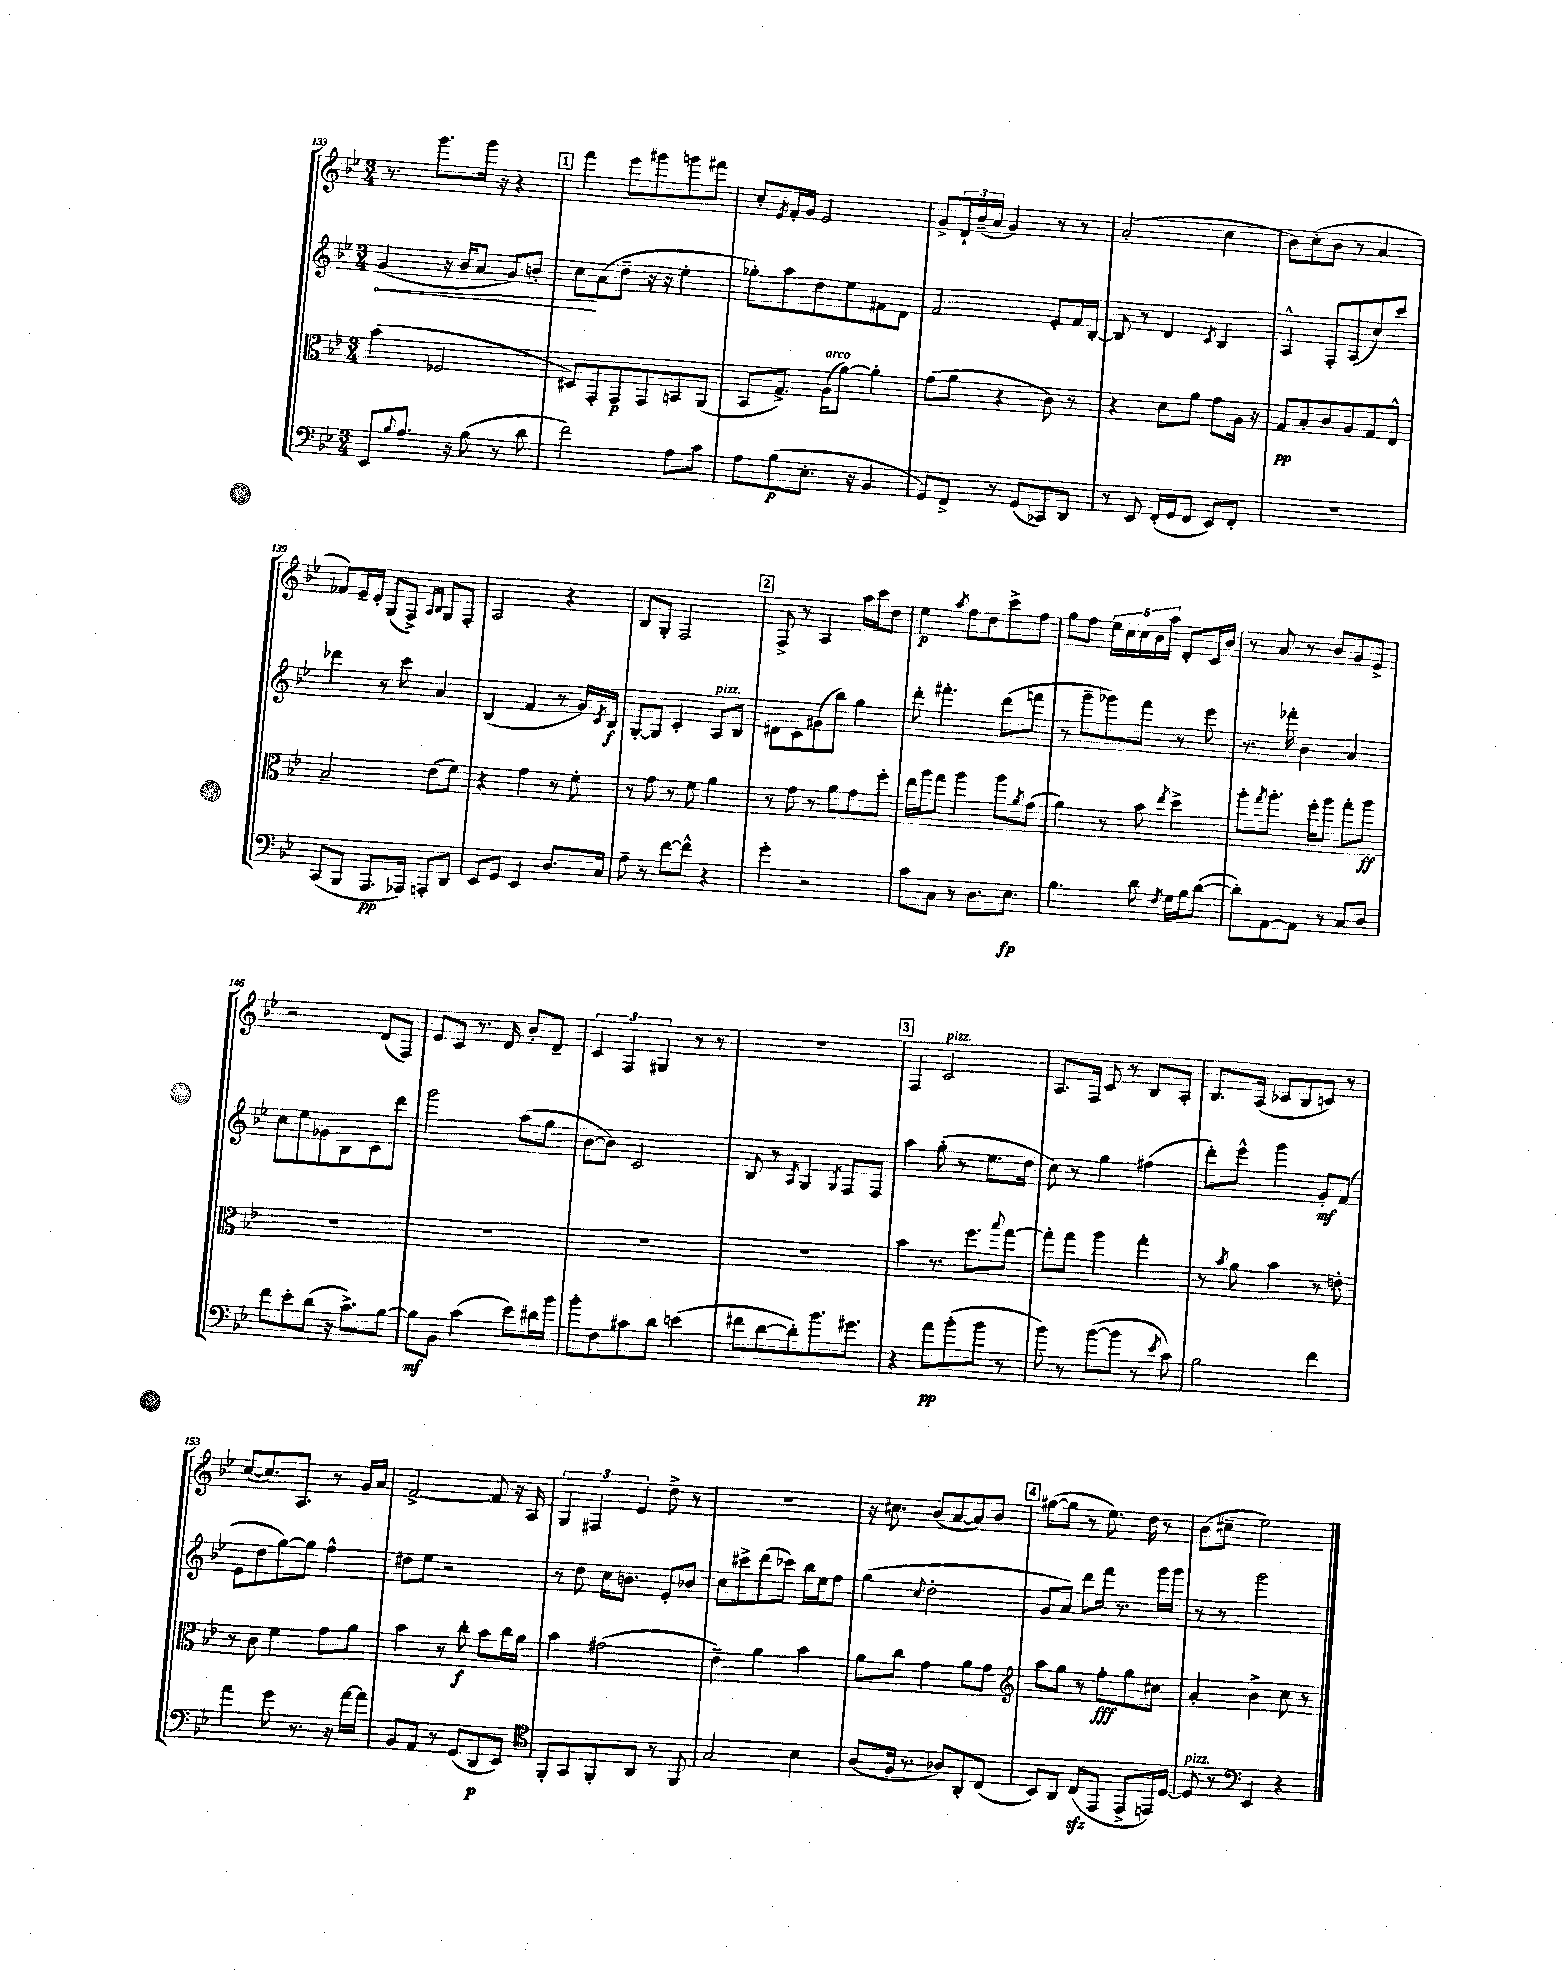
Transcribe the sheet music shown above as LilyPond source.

<<
\new StaffGroup <<
\new Staff = "s0" {
    \clef treble \key bes \major \numericTimeSignature \time 3/4
    r8. g'''8. g'''16 r16 r4 |
    \mark \markup { \box "1" } f'''4 ees'''8 gis'''8 g'''8 fis'''8 |
    c''8-. \acciaccatura { ees'8 } f'16-. g'16 ees'2 |
    g'8-> \tuplet 3/2 { d'16-! bes'16--( a'16 } g'4) r8 r8 |
    a'2-.( c''4 |
    bes'8) c''8-.( bes'8 r8 a'4 |
    fes'8) ees'16-- d'16-. g8( f8->) \grace { a16 bes16 } g8 f8-. |
    a2 r4 |
    bes8 g8-. f2 |
    \mark \markup { \box "2" } f8-> r8 a4 a''16 c'''16 d''8 |
    ees''4\p \acciaccatura { a''8 } f''8 d''8 c'''8-> f''8 |
    g''8 f''8 \tuplet 5/4 { ees''16 c''16 c''16 bes'16 a''16 } d'8-. c'16 bes'16 |
    r8 a'8 r8 bes'8 g'8 ees'8-> |
    r2 d'8( f8) |
    ees'8 c'8 r8. d'16 bes'8-. d'8-- |
    \tuplet 3/2 { c'4 f4 gis4 } r8 r8 |
    R2. |
    \mark \markup { \box "3" } f4 c'2^\markup { \italic "pizz." } |
    a8. f16 c'8 r8 bes8 a8-. |
    bes8. a16( ces'8 bes8 c'8) r8 |
    c''8~( c''8.) a8. r8 g'16 a'16 |
    f'2~-> f'8 r16 a16 |
    \tuplet 3/2 { g4 fis4 ees'4 } d''8-> r8 |
    R2. |
    r16 cis''8. bes'8( a'8~ a'8) bes'8 |
    \mark \markup { \box "4" } gis''8~( gis''8 r8 ees''8.) d''16 r8 |
    bes'8( cis''8-- ees''2) \bar "|." |
}
\new Staff = "s1" {
    \clef treble \key bes \major \numericTimeSignature \time 3/4
    \once \override Hairpin.circled-tip = ##t g'4\<( r16 bes'16 a'8 g'8) b'8-. |
    \mark \markup { \box "1" } c''8\! a'8( d''8-- r16 r16 ees''4-. |
    ges''8-.) a''8 d''8 ees''8 fis'8 d'8 |
    f'2 ees'8-. f'16 bes16~-. |
    bes8 r8 d'4 \acciaccatura { c'8 } bes4 |
    a4-^ f8-. a8( c''8) c'''8 |
    des'''4 r8 c'''8 a'4 |
    bes4( f'4 r8 g'16) \acciaccatura { c'8 } bes16\f |
    g8~-. g8 c'4-. a8^\markup { \italic "pizz." } bes8 |
    \mark \markup { \box "2" } dis'8 c'8 gis'8( bes''8) g''4 |
    d'''8-. fis'''4.-. d'''8( f'''8 |
    r8 g'''8-- ges'''8) f'''8 r8 ees'''8 |
    r8. fes'''16-. bes'4 a'4 |
    c''8 ees''8 ges'8 bes8 c'8 d'''8 |
    g'''2 a''8( g''8 |
    bes'8~ bes'8) c'2 |
    bes8 r8 \acciaccatura { a8 } g4 \acciaccatura { g8 } f8 f8 |
    \mark \markup { \box "3" } a''4 g''8-.( r8 ees''8. d''16 |
    c''8) r8 g''4 fis''4( |
    d'''8-.) ees'''8-^ g'''4 g'8-.\mf f'8( |
    ees'8 d''8 g''8~) g''8 f''4-^ |
    dis''8 ees''8 r2 |
    r8 d''8 c''16 b'8. ees'8-. bes'8 |
    c''8 cis'''8-> d'''8( ces'''8) bes''16 ees''16 f''8 |
    g''4( \appoggiatura { c''8 } d''2-. |
    \mark \markup { \box "4" } g'8 a'8) d'''8 f'''16 r8. g'''16 g'''16 |
    r8 r8 g'''2 \bar "|." |
}
\new Staff = "s2" {
    \clef alto \key bes \major \numericTimeSignature \time 3/4
    bes'4( fes2 |
    \mark \markup { \box "1" } dis8) g,8-. g,8\p g,8 b,8 a,8( |
    bes,8 g8.->) a16^\markup { \italic "arco" }( a'8~) a'4-. |
    g'8( a'8 r4 c'8) r8 |
    r4 d'8 a'8 g'8 a16 r16 |
    g8\pp bes8-. c'8 a8 g8 ees8-^ |
    bes2-- ees'8( f'8) |
    r4 g'4 r8 f'8-. |
    r8 g'8 r8 f'8 a'4 |
    \mark \markup { \box "2" } r8 g'8 r8 a'8 g'8 f''8-. |
    ees''16 a''16 g''8 a''4 a''8 \acciaccatura { a'8 } g'8( |
    a'4) r8 bes'8 \acciaccatura { ees''8 } d''4-> |
    a''8-. \acciaccatura { g''8 } a''8.-. f''16-. a''8 g''8-. a''8\ff |
    R2. |
    R2. |
    R2. |
    R2. |
    \mark \markup { \box "3" } bes'4 r8. f''8. \appoggiatura { bes''8 } g''8~ |
    g''8-. g''8 a''4 g''4-. |
    r8 \acciaccatura { bes'8 } a'8 bes'4 r8 e'8-. |
    r8 c'8 f'4 g'8 a'8 |
    bes'4 r8 c''8-.\f bes'8 c''16 a'16 |
    bes'4 gis'2( |
    ees'4--) a'4 bes'4 |
    a'8 c''8 g'4 a'8 g'8 |
    \mark \markup { \box "4" } \clef treble a''8 g''8 r8 f''8-.\fff g''8 cis''8 |
    a'4-. bes'4-> c''8 r8 \bar "|." |
}
\new Staff = "s3" {
    \clef bass \key bes \major \numericTimeSignature \time 3/4
    ees,8 \appoggiatura { bes8 } a8. r16 bes8( r8 d'8 |
    \mark \markup { \box "1" } f'2) a8 c'8 |
    a8 bes8\p( ees8.-. r16 bes,4 |
    g,8) f,8-> r8 g,8( ces,8) d,8 |
    r8 ees,8 f,16-.( g,16 f,8 ees,8) f,8-. |
    R2. |
    c,8( bes,,8 a,,8.\pp aes,,16) a,,8-. d,8 |
    ees,8 g,8 ees,4 d8. c16 |
    a8-- r8 f'8~ f'8-^ r4 |
    \mark \markup { \box "2" } g'4-. r2 |
    c'8 c8 r8 d8. ees8.\fp |
    bes4. d'8 \acciaccatura { f8 } g16 bes16 d'8~( |
    d'8-.) a,8~ a,8 r8 c8 d8 |
    f'8 ees'8-. d'8( r16 c'8.->) bes8~ |
    bes8\mf bes,8 c'4( ees'8) dis'16 bes'16 |
    bes'8-. f8 cis'8 d'8 e'4( |
    fis'8 d'8~ d'8-.) bes'8. gis'8. |
    \mark \markup { \box "3" } r4 a'8\pp bes'8-.( bes'8 r8 |
    bes'8) r8 bes'8~( bes'8 r8 \acciaccatura { ees'8 } c'8) |
    bes2 f'4 |
    a'4 g'8 r8. r16 a'16~ a'16 |
    bes,8 a,8 r8 g,8( d,8\p ees,8) |
    \clef tenor f,8-. g,8 f,8-. a,8 r8 f,8 |
    g2 bes4 |
    a8( f16 r8. aes8) a,8-. c8( |
    \mark \markup { \box "4" } bes,8) a,8 c8\sfz( ees,8 ees,8-> e,16) d16~ |
    d8^\markup { \italic "pizz." } r8 \clef bass ees,4 r4 \bar "|." |
}
>>
>>
\layout { \context { \Score currentBarNumber = #133 } }
